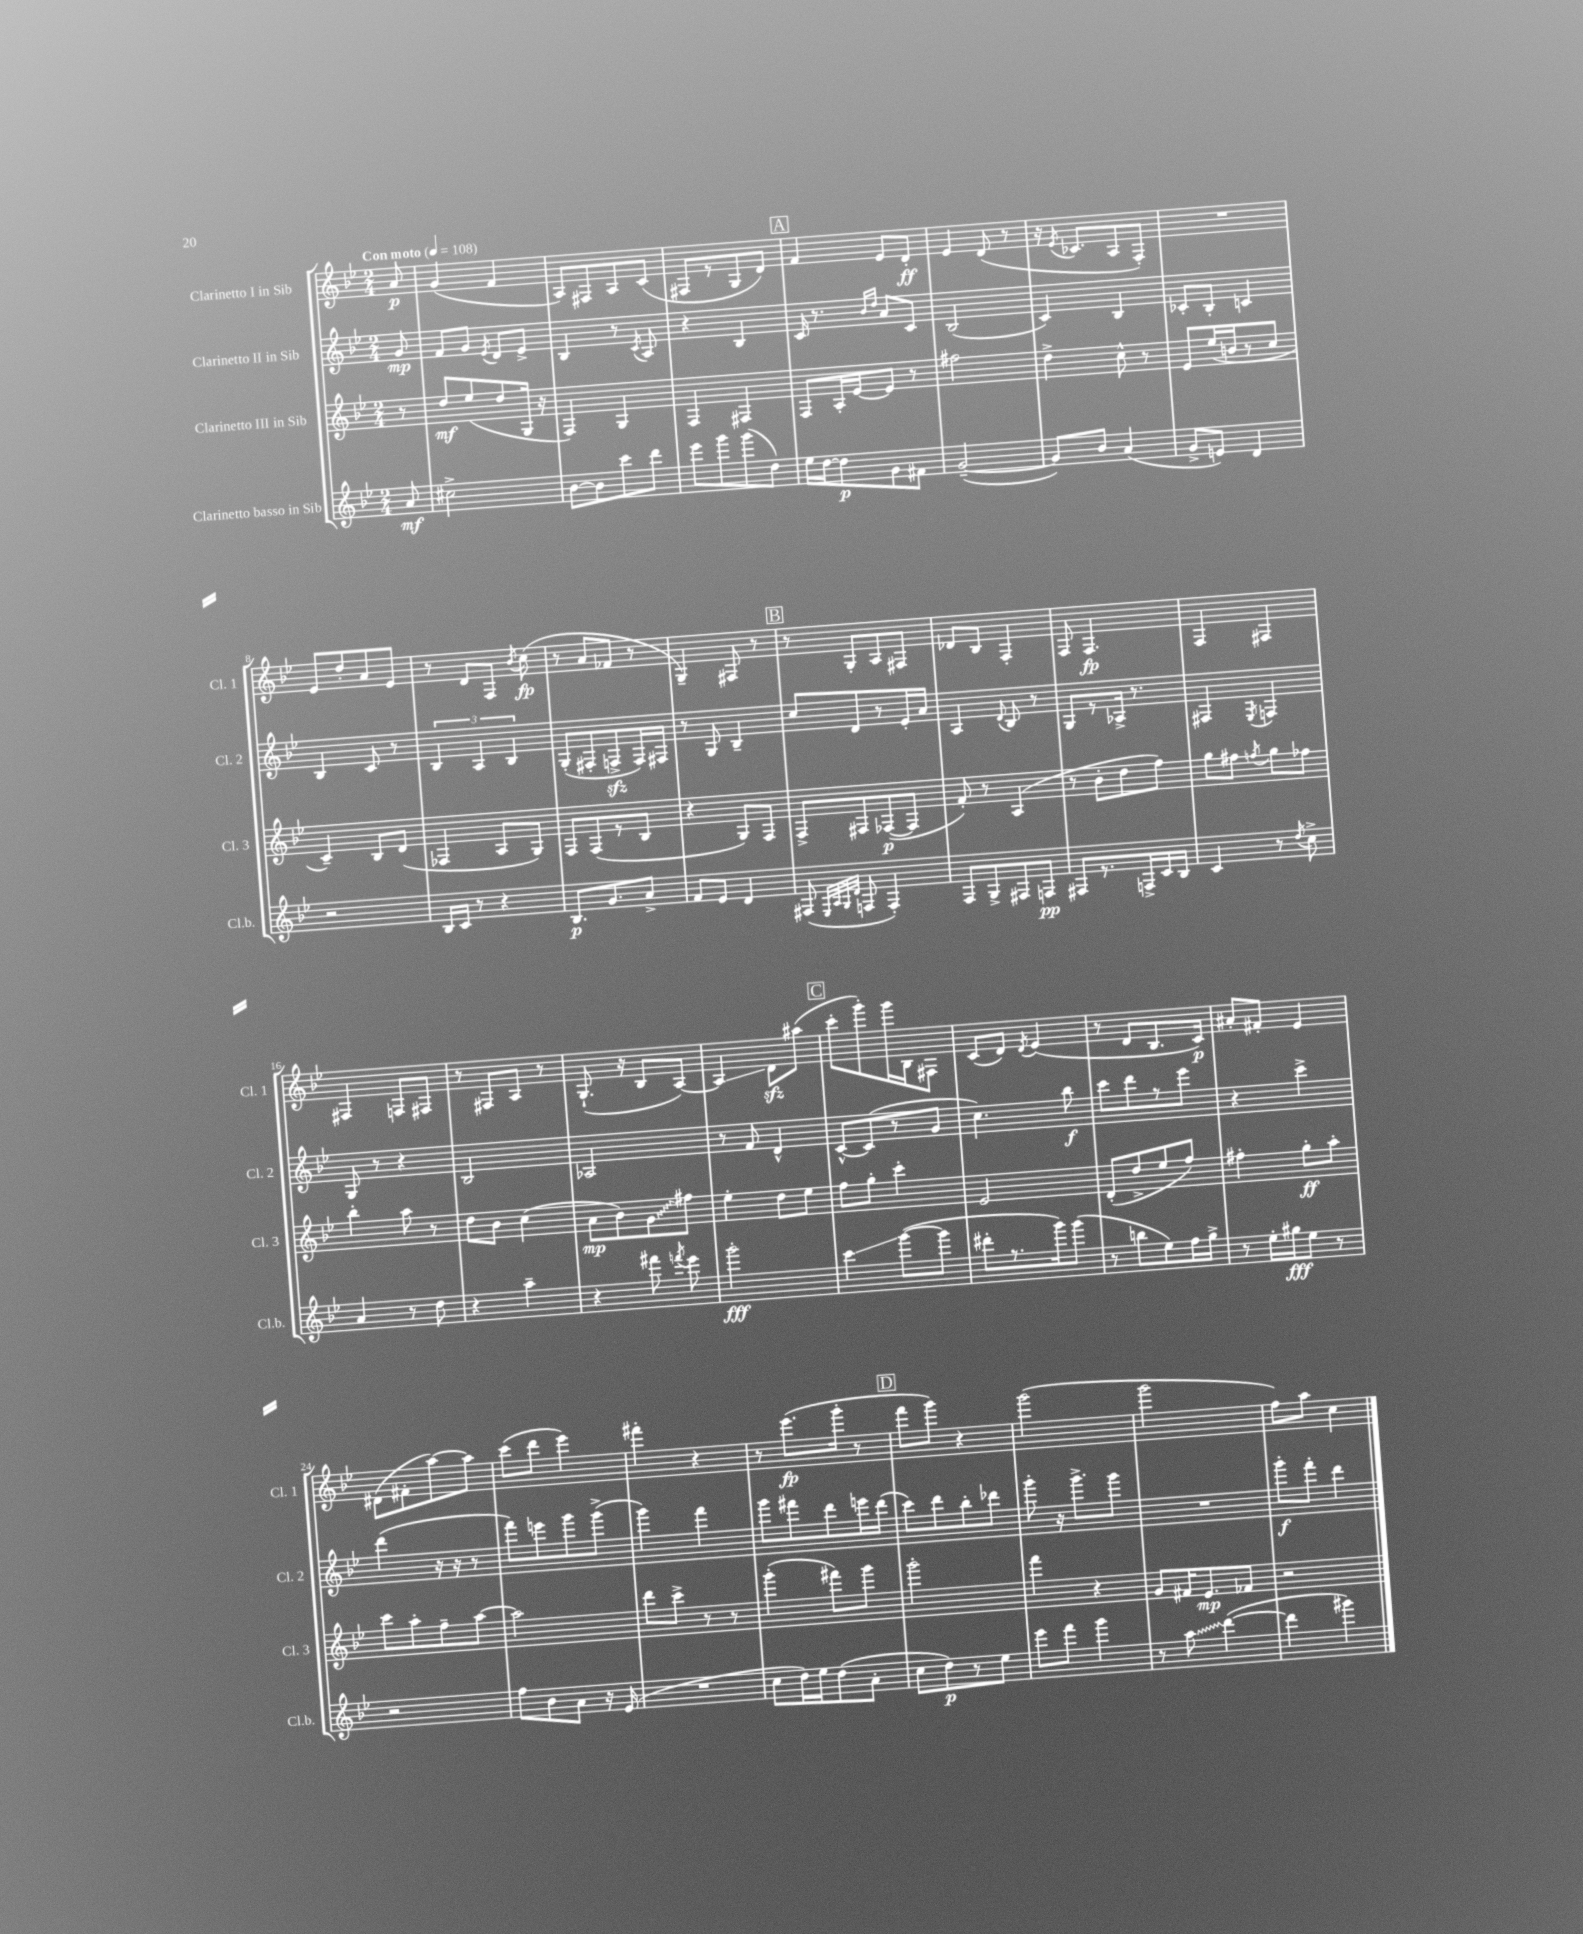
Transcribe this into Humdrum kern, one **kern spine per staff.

**kern	**kern	**kern	**kern
*staff4	*staff3	*staff2	*staff1
*clefG2	*clefG2	*clefG2	*clefG2
*k[b-e-]	*k[b-e-]	*k[b-e-]	*k[b-e-]
*M2/4	*M2/4	*M2/4	*M2/4
*MM108	*MM108	*MM108	*MM108
8a	8r	8g	8a
=	=	=	=
2cc#^	8dd	8f	(4g
.	(8ee-	8g	.
.	.	8qe-	.
.	8dd	8d	4f
.	16G	8e-^	.
.	16r	.	.
=	=	=	=
[8b-	4F)	4B-	8A)
8b-]	.	.	8F#
8ccc	4G	8r	8A
.	.	8qc	.
8ddd	.	8A	(8c
=	=	=	=
8eee-	4F	4r	8F#
8ggg	.	.	8r
(8ggg	4F#	4B-	8G
8dd)	.	.	8d)
=	=	=	=
16ee-	8F	16c	4f
[16dd	.	8.r	.
8dd]	16A'	.	.
.	[16e-	.	.
.	.	16qqb-	.
.	.	16qqdd	.
8g	8e-]	8a	8e-
8f#	8r	8c	8d'
=	=	=	=
([2g~	2ff#	(2B-	4e-
.	.	.	(8d
.	.	.	8r
=	=	=	=
8g])	4dd^	4c)	16r
.	.	.	8qe-
.	.	.	8.c-
8b-	.	.	.
(4a	8cc^^	4B-	8A
.	8r	.	8F')
=	=	=	=
8g^	8e-	8c-'	2r
8e)	(16ee-	8B-'	.
.	16b	.	.
4d	8r	4c	.
.	8cc	.	.
=	=	=	=
2r	4c~)	4B-	8e-
.	.	.	8dd'
.	8B-	8c	8a
.	(8d	8r	8e-
=	=	=	=
16B-	4F-	6B-	8r
16c	.	.	.
8r	.	.	8d
.	.	6A	.
4r	8A	.	8F
.	.	6B-	.
.	.	.	8qb-
.	8G)	.	(8cc
=	=	=	=
8.B-	8F	(8G'	8r
.	(8F	8F#'	8a
8.g	.	.	.
.	8r	8F^	8f-
8a^	8B-	16F)	8r
.	.	16F#	.
=	=	=	=
8f	4r	8r	4G~)
8e-	.	8G	.
4d	8G)	4B-~	8F#
.	8F	.	8r
=	=	=	=
(8F#	8F^	8cc	8r
32qqE-	.	.	.
32qqA	.	.	.
32qqG	.	.	.
32qqd	.	.	.
8F	8F#	8d	8G'
4F')	([8F-	8r	8A
.	8F-]	16e-'	8F#
.	.	16a	.
=	=	=	=
8F	8f')	4A	8d-
8G^	8r	.	8B-
.	.	8qqd	.
8F#	(4A	8B-	4F'
8F	.	8r	.
=	=	=	=
8F#	8r	8G	8F
8.r	8b-'	8r	4.F
.	8dd	16A-^	.
16F^	.	8.r	.
16c	8ff)	.	.
16B-	.	.	.
=	=	=	=
4c	8gg	4F#	4F
.	8ff#	.	.
.	8qff	8qE-	.
8r	8gg	4F	4F#
8qdd	.	.	.
8cc^	8ff-	.	.
=	=	=	=
4a	4bb-'	8G	4F#
.	.	8r	.
8r	8aa	4r	8F
8dd	8r	.	8F#
=	=	=	=
4r	8dd	2B-	8r
.	8b-	.	8F#
4aa~	(4cc	.	8A
.	.	.	8r
=	=	=	=
4r	8a	2A-	(8.G`
.	8b-)	.	.
.	.	.	16r
8fff#	8g	.	8B-
8qfff	.	.	.
8eee-	8ff#	.	[8A)
=	=	=	=
2ggg'	4ee-'	8r	4A]
.	.	8f	.
.	8dd	4d^^	8d
.	8ee-	.	(8aa#
=	=	=	=
4ccc	8ff	[8c^^	8ccc'
.	8gg'	(8c]	8ggg')
([8ggg	4ccc'	8r	16ggg
.	.	.	16B-
8ggg]	.	8g	8F#
=	=	=	=
8ddd#'	2e-	4.cc)	(8c
8.r	.	.	8d)
.	.	.	8qd
.	.	.	(4e-
16ggg)	.	.	.
(8ggg	.	8bb-	.
=	=	=	=
8r	(8d'	8ccc	8r
8bb	8dd^	8ddd	8d
8ee-)	8ee-	8r	8.B-
16ff	8ff)	8eee-	.
16gg^	.	.	16c)
=	=	=	=
8r	4ff#'	4r	8a#'
16ee-'	.	.	8f#'
16gg#	.	.	.
8ee-	8gg'	4ccc^	4e-
8r	8aa'	.	.
=	=	=	=
2r	8ccc	(4ddd	(8d#
.	8aa'	.	8f#'
.	8ff~	16r	[8aa)
.	.	16r	.
.	[8aa	8r	8aa]
=	=	=	=
8ff	2aa]	8fff)	(8ccc
8b-	.	8eee	8ddd
8a	.	8ggg	4eee-)
16r	.	(8ggg^	.
(16e-	.	.	.
=	=	=	=
2r	8ddd	4ggg)	4fff#'
.	8ccc^	.	.
.	8r	4fff	4r
.	8r	.	.
=	=	=	=
8cc	(4ggg'	8ggg	8r
16dd)	.	8fff#	(8.eee-
16ee-	.	.	.
(8dd	8fff#)	8ddd	.
.	.	.	16ggg'
8a'	8ggg	16eee	8r
.	.	(16ddd	.
=	=	=	=
8cc	2ggg'	8ccc)	8fff
8dd)	.	8ddd	8ggg)
8r	.	8bb-'	4r
8ee-	.	8ddd-	.
=	=	=	=
8eee-	4fff	8ggg'	(2ggg
8fff	.	16r	.
.	.	8.ggg^	.
4ggg	4r	.	.
.	.	8ggg	.
=	=	=	=
8r	8g	2r	2ggg
8aa	16f#	.	.
.	8.e-	.	.
([4ddd	.	.	.
.	8f-	.	.
=	=	=	=
4ddd]	2r	8ggg'	8ff)
.	.	8fff'	8aa
4ggg#)	.	4ddd	4cc
==	==	==	==
*-	*-	*-	*-
